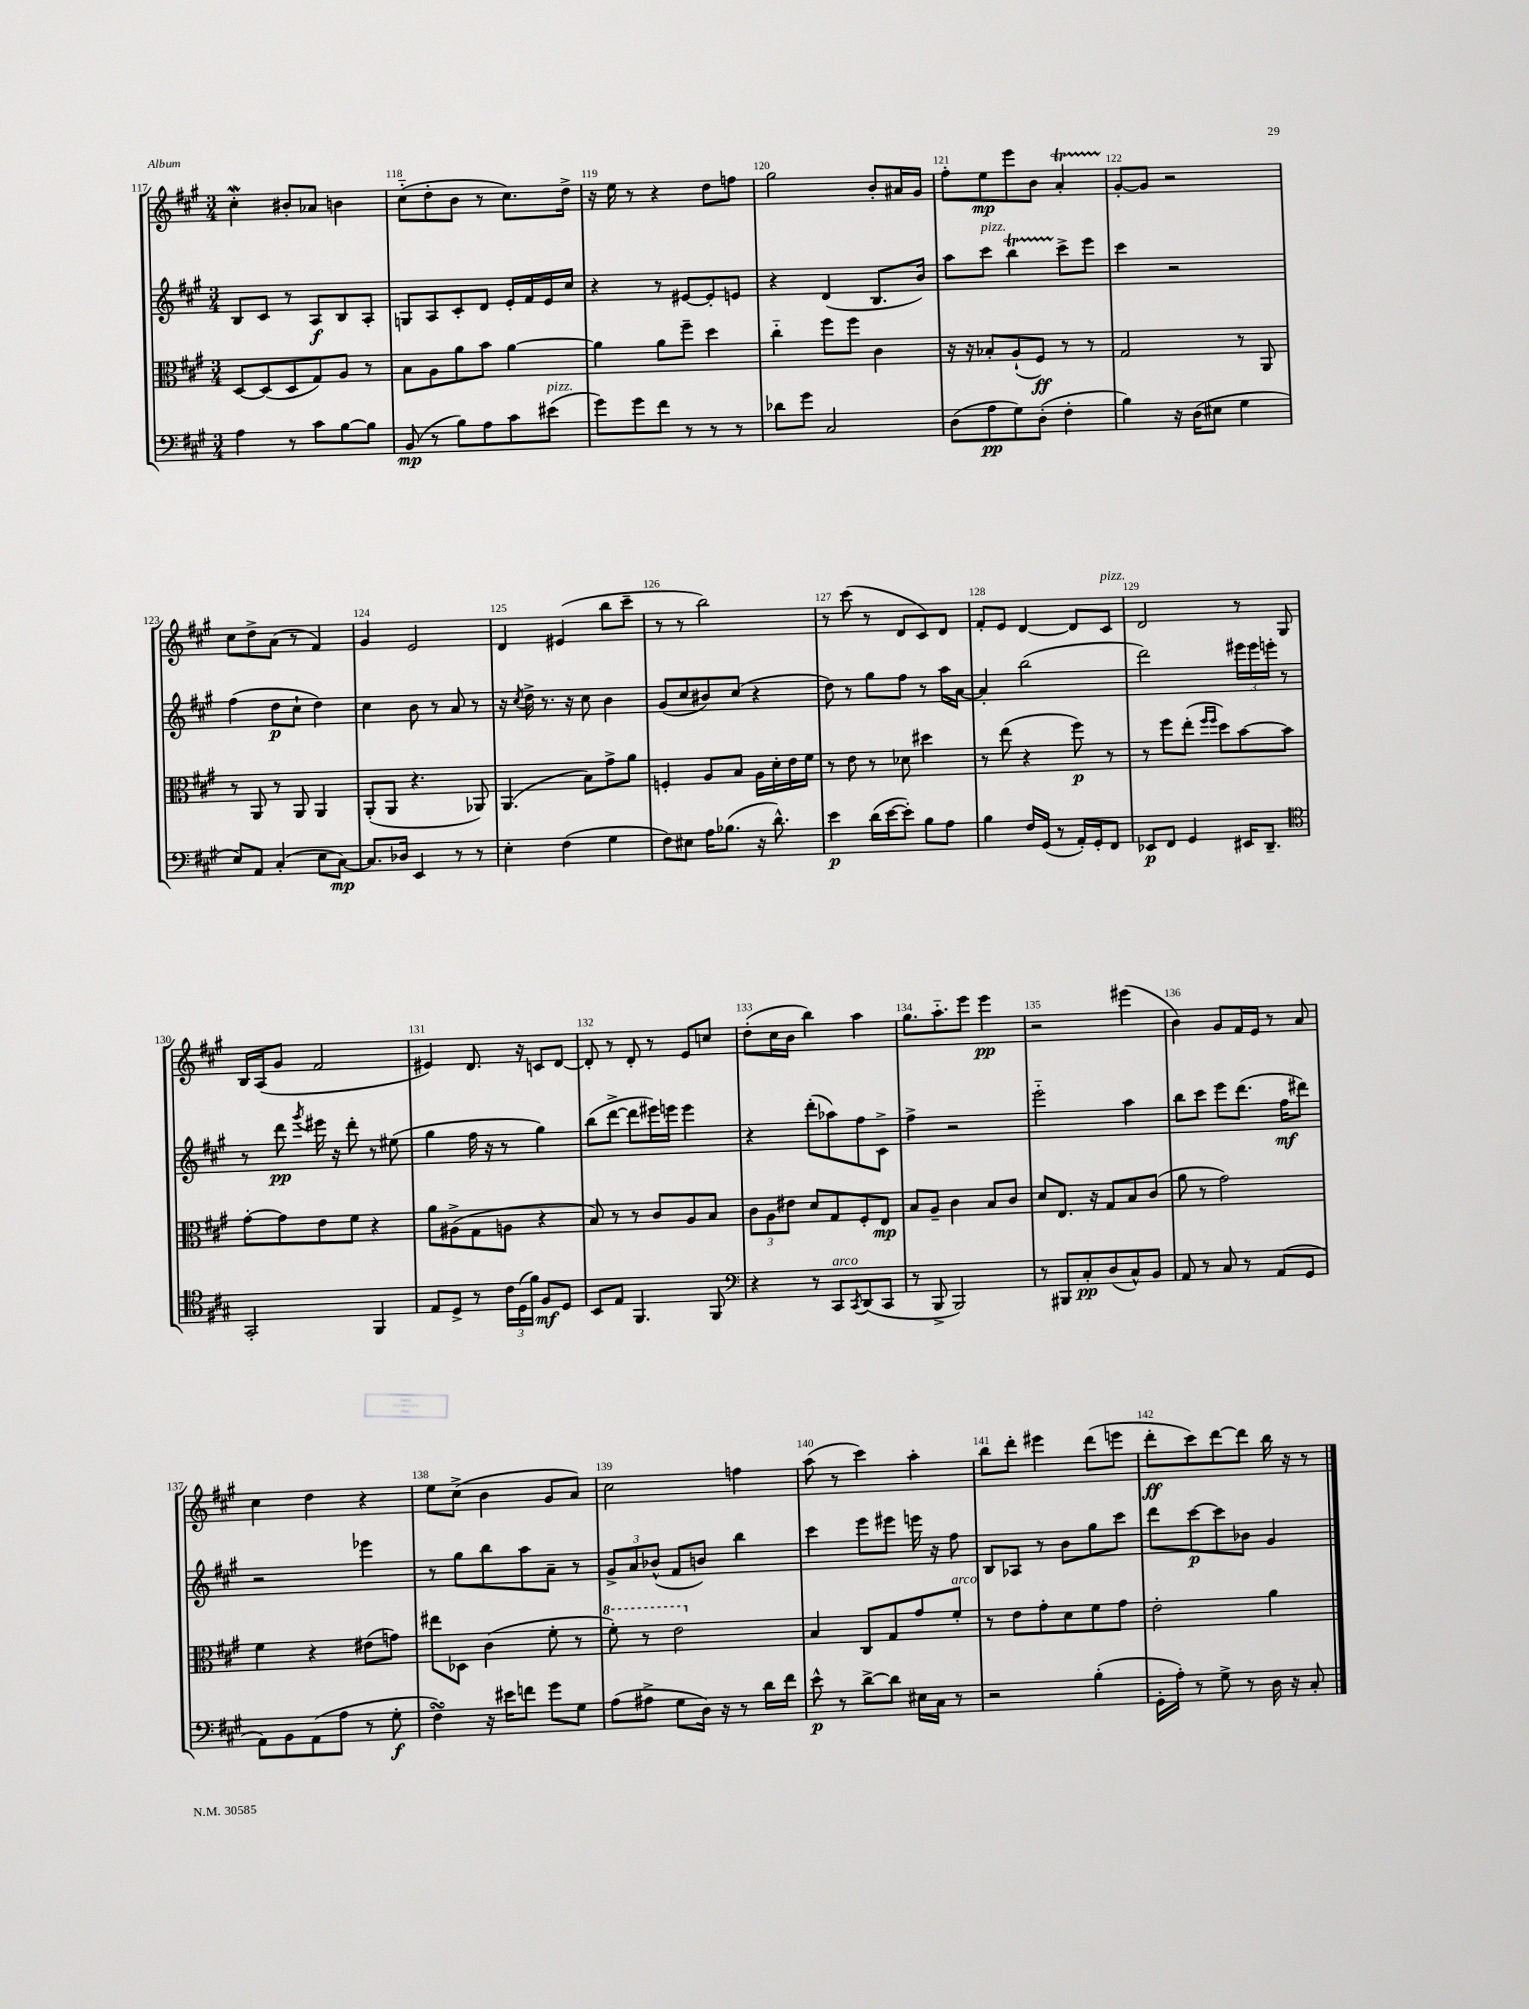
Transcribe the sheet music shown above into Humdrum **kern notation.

**kern	**dynam	**kern	**dynam	**kern	**dynam	**kern	**dynam
*part4	*part4	*part3	*part3	*part2	*part2	*part1	*part1
*staff4	*staff4	*staff3	*staff3	*staff2	*staff2	*staff1	*staff1
*clefF4	*	*clefC3	*	*clefG2	*	*clefG2	*
*k[f#c#g#]	*	*k[f#c#g#]	*	*k[f#c#g#]	*	*k[f#c#g#]	*
*M3/4	*	*M3/4	*	*M3/4	*	*M3/4	*
=117	=117	=117	=117	=117	=117	=117	=117
4A\	.	[8D/L	.	8B/L	.	4cc#W'\	.
.	.	(8D/]	.	8c#/J	.	.	.
8r	.	8D/	.	8r	.	8b#X'/L	.
8c#\L	.	8G#/)	.	8A/L	f	8a-X/J	.
[8B\	.	8A/J	.	8B/	.	4bn\	.
8B\J]	.	8r	.	8A'/J	.	.	.
=118	=118	=118	=118	=118	=118	=118	=118
(8BB/	mp	8B\L	.	8Gn/L	.	(8cc#\L	.
8r	.	8A\	.	8A/	.	8dd'\	.
8B\L)	.	8a\	.	8c#'/	.	8b\J	.
8A\	.	8b\J	.	8d/J	.	8r	.
8c#\	.	[4a\	.	16e'/LL	.	8.cc#\L)	.
.	.	.	.	16f#/	.	.	.
!LO:TX:a:i:t=pizz.	!	!	!	!	!	!	!
(8e#X\J	.	.	.	16e/	.	.	.
.	.	.	.	16cc#/JJ	.	16dd^\Jk	.
=119	=119	=119	=119	=119	=119	=119	=119
8g#\L)	.	4a\]	.	4r	.	16r	.
.	.	.	.	.	.	16ee\	.
8g#\	.	.	.	.	.	8r	.
8f#\J	.	8a\L	.	8r	.	4r	.
8r	.	8ff#~\J	.	[8e#X/L	.	.	.
8r	.	4dd\	.	8e#'/]	.	8dd\L	.
8r	.	.	.	8en/J	.	8ffn\J	.
=120	=120	=120	=120	=120	=120	=120	=120
8d-X\L	.	4cc#\	.	4r	.	2gg#\	.
8g#\J	.	.	.	.	.	.	.
2C#/	.	8ff#\L	.	(4d/	.	.	.
.	.	8ff#\J	.	.	.	.	.
.	.	4c#\	.	8.B/L	.	8b'/L	.
.	.	.	.	.	.	16a#X/L	.
.	.	.	.	16b/Jk)	.	16g#/JJ	.
=121	=121	=121	=121	=121	=121	=121	=121
(8D\L	.	16r	.	8aa\L	.	8ff#'\L	.
.	.	16r	.	.	.	.	.
!	!	!	!	!LO:TX:a:i:t=pizz.	!	!	!
8A\	pp	8B-X'/L	.	8ccc#\J	.	8ee\	mp
8G#\)	.	(8A`/	.	4bbT\	.	8eee\	.
(8D'\J	.	8F#/J)	ff	.	.	8b\J	.
4F#'\	.	8r	.	8ccc#^\L	.	4aT'/	.
.	.	8r	.	8eee\J	.	.	.
=122	=122	=122	=122	=122	=122	=122	=122
4B\)	.	2G#/	.	4ccc#\	.	[8g#'/L	.
.	.	.	.	.	.	8g#/J]	.
16r	.	.	.	2r	.	2r	.
(16D\KL	.	.	.	.	.	.	.
8E#X\J	.	.	.	.	.	.	.
4G#\	.	8r	.	.	.	.	.
.	.	8AA/	.	.	.	.	.
!!LO:LB:g=z
=123	=123	=123	=123	=123	=123	=123	=123
8E/L)	.	8r	.	(4ff#\	.	8cc#\L	.
8AA/J	.	8AA/	.	.	.	8dd^\	.
(4C#'/	.	8r	.	8dd\L	p	(8a\J	.
.	.	8AA/	.	8cc#`\J	.	8r	.
8E\L	.	4AA/	.	4dd\)	.	4f#/)	.
[8C#\J)	mp	.	.	.	.	.	.
=124	=124	=124	=124	=124	=124	=124	=124
8.C#/L]	.	(8AA'/L	.	4cc#\	.	4g#/	.
.	.	8AA/J	.	.	.	.	.
16D-X/Jk	.	.	.	.	.	.	.
4EE/	.	4.r	.	8b\	.	2e/	.
.	.	.	.	8r	.	.	.
8r	.	.	.	8a/	.	.	.
8r	.	8AA-X/)	.	8r	.	.	.
=125	=125	=125	=125	=125	=125	=125	=125
4E'\	.	(4.AA/	.	16r	.	4d/	.
.	.	.	.	8qcc#/	.	.	.
.	.	.	.	16dd^\	.	.	.
.	.	.	.	8.r	.	.	.
(4F#\	.	.	.	.	.	(4e#X/	.
.	.	.	.	16r	.	.	.
.	.	8B\L)	.	8cc#\	.	.	.
4G#\	.	8g#^\	.	4b\	.	8bb\L	.
.	.	8a\J	.	.	.	8ccc#~\J	.
=126	=126	=126	=126	=126	=126	=126	=126
8F#\L)	.	4Fn'/	.	(8g#/L	.	8r	.
8E#X\J	.	.	.	8cc#/	.	8r	.
16A\KL	.	8A/L	.	8b#X/)	.	2bb\)	.
(8.B-X\J	.	.	.	.	.	.	.
.	.	8B/J	.	(8cc#/J	.	.	.
16r	.	16A\LL	.	4r	.	.	.
8.d^^\)	.	16d'\	.	.	.	.	.
.	.	16e\	.	.	.	.	.
.	.	16f#\JJ	.	.	.	.	.
=127	=127	=127	=127	=127	=127	=127	=127
4e\	p	8r	.	8dd\)	.	8r	.
.	.	8e\	.	8r	.	(8ccc#\	.
(16d\LL	.	8r	.	8gg#\L	.	8r	.
[16e\J	.	.	.	.	.	.	.
8e'\J])	.	8d-X\	.	8ff#\J	.	8d/L	.
8B\L	.	4dd#X\	.	8r	.	8c#/)	.
8A\J	.	.	.	16aa\LL	.	8d/J	.
.	.	.	.	[16a\JJ	.	.	.
=128	=128	=128	=128	=128	=128	=128	=128
4B\	.	8r	.	4a'/]	.	8f#'/L	.
.	.	(8ee\	.	.	.	8e/J	.
16F#/LL	.	4r	.	(2bb\	.	[4d/	.
(16GG#/JJ	.	.	.	.	.	.	.
8r	.	.	.	.	.	.	.
16AA'/LL)	.	8ff#\)	p	.	.	8d/L]	.
16GG#'/J	.	.	.	.	.	.	.
!	!	!	!	!	!	!LO:TX:a:i:t=pizz.	!
8FF#/J	.	8r	.	.	.	8c#/J	.
=129	=129	=129	=129	=129	=129	=129	=129
8EE-X/L	p	8r	.	2ddd\)	.	2d/	.
8FF#/J	.	8ff#\L	.	.	.	.	.
4GG#/	.	(8ee'\J	.	.	.	.	.
.	.	16qqff#/LL	.	.	.	.	.
.	.	16qqff#/JJ	.	.	.	.	.
.	.	8dd\L)	.	.	.	.	.
16EE#X/KL	.	[8b\	.	24eee#X\LL	.	8r	.
.	.	.	.	24eee#\	.	.	.
8.DD~/J	.	.	.	.	.	.	.
.	.	.	.	24eeen'\JJ	.	.	.
.	.	8b\J]	.	8r	.	8G#/	.
!!LO:LB:g=z
=130	=130	=130	=130	=130	=130	=130	=130
*clefC4	*	*	*	*	*	*	*
2GG#'/	.	[8g#'\L	.	8r	.	16B/LL	.
.	.	.	.	.	.	(16A/J	.
.	.	8g#\]	.	8ddd\	pp	8g#/J	.
.	.	.	.	8qggg#/	.	.	.
.	.	8e\	.	16eee#X\	.	2f#/	.
.	.	.	.	16r	.	.	.
.	.	8f#\J	.	8ddd'\	.	.	.
4FF#/	.	4r	.	8r	.	.	.
.	.	.	.	(8ee#X\	.	.	.
=131	=131	=131	=131	=131	=131	=131	=131
8E/L	.	8a\L	.	4gg#\	.	4e#X/)	.
8D^/J	.	(8A#X^\	.	.	.	.	.
8r	.	8G#\	.	16ff#\	.	8.d/	.
.	.	.	.	16r	.	.	.
24c#\LL	.	8An\J	.	8r	.	.	.
(24D\	.	.	.	.	.	.	.
.	.	.	.	.	.	16r	.
24f#\JJ)	.	.	.	.	.	.	.
8F#/L	mf	4r	.	4gg#\)	.	8cn/L	.
8D/J	.	.	.	.	.	[8d/J	.
=132	=132	=132	=132	=132	=132	=132	=132
8BB/L	.	8B/)	.	(8bb\L	.	8d'/]	.
8E/J	.	8r	.	[8ddd^\J	.	8r	.
4.FF#/	.	8r	.	8ddd\L]	.	8d'/	.
.	.	8c#/L	.	16eee#X\L)	.	8r	.
.	.	.	.	16eeen\JJ	.	.	.
.	.	8A/	.	4eee\	.	8e/L	.
8FF#/	.	8B/J	.	.	.	8ccn/J	.
=133	=133	=133	=133	=133	=133	=133	=133
*clefF4	*	*	*	*	*	*	*
4r	.	12c#\L	.	4r	.	(8dd'\L	.
.	.	12A\	.	.	.	.	.
.	.	.	.	.	.	16cc#\L	.
.	.	12e#X\J	.	.	.	.	.
.	.	.	.	.	.	16b\JJ	.
8r	.	8d/L	.	(8ddd'\L	.	4bb\)	.
!LO:TX:a:i:t=arco	!	!	!	!	!	!	!
8CC#/L	.	8G#/	.	8aa-X\)	.	.	.
8qCC#/	.	.	.	.	.	.	.
(8DD/	.	8F#'/	.	8ff#\	.	4aa\	.
8CC#/J	.	8E/J	mp	8c#^\J	.	.	.
=134	=134	=134	=134	=134	=134	=134	=134
8r	.	8B/L	.	4ff#^\	.	8.gg#\L	.
8BBB^/	.	8A~/J	.	.	.	.	.
.	.	.	.	.	.	8.aa\	.
2BBB/)	.	4c#\	.	2r	.	.	.
.	.	.	.	.	.	8eee\J	.
.	.	8B/L	.	.	.	4eee\	pp
.	.	8c#/J	.	.	.	.	.
=135	=135	=135	=135	=135	=135	=135	=135
8r	.	8d/L	.	2eee\	.	2r	.
8BBB#X/L	.	8.E/J	.	.	.	.	.
8C#'/	pp	.	.	.	.	.	.
.	.	16r	.	.	.	.	.
(8D/	.	8G#/L	.	.	.	.	.
8C#^^/)	.	8B/	.	4aa\	.	(4eee#X\	.
8BB/J	.	(8c#/J	.	.	.	.	.
=136	=136	=136	=136	=136	=136	=136	=136
8AA/	.	8a\	.	8bb\L	.	4b\)	.
8r	.	8r	.	8ccc#\J	.	.	.
8C#/	.	2g#\)	.	8eee\L	.	8g#/L	.
8r	.	.	.	(8.ddd\J	.	16f#/L	.
.	.	.	.	.	.	16e/JJ	.
(8AA/L	.	.	.	.	.	8r	.
.	.	.	.	16ff#\KL	mf	.	.
8GG#/J	.	.	.	8ddd#X\J)	.	8a/	.
!!LO:LB:g=z
=137	=137	=137	=137	=137	=137	=137	=137
8AA\L)	.	4f#\	.	2r	.	4cc#\	.
8BB\	.	.	.	.	.	.	.
(8AA\	.	4r	.	.	.	4dd\	.
8A\J	.	.	.	.	.	.	.
8r	.	(8e#X\L	.	4eee-X\	.	4r	.
8G#'\	f	8gn\J)	.	.	.	.	.
=138	=138	=138	=138	=138	=138	=138	=138
4F#sSSS\)	.	8ee#X\L	.	8r	.	8ee\L	.
.	.	8D-X\J	.	8gg#\L	.	(8cc#^\J	.
16r	.	(4c#\	.	8bb\	.	4b\	.
16e#X\KL	.	.	.	.	.	.	.
8fn\J	.	.	.	8aa\	.	.	.
8g#\L	.	8f#'\	.	8a~\J	.	8g#/L	.
8G#\J	.	8r	.	8r	.	8a/J)	.
=139	=139	=139	=139	=139	=139	=139	=139
*	*	*8va	*	*	*	*	*
(8A\L	.	8ff#'\)	.	12g#^/L	.	2cc#\	.
.	.	.	.	12a/	.	.	.
8A#X^\J	.	8r	.	.	.	.	.
.	.	.	.	(12b-X^^/J	.	.	.
8G#\L	.	2ee\	.	8f#/L	.	.	.
16D\Jk)	.	.	.	8bn/J)	.	.	.
16r	.	.	.	.	.	.	.
8r	.	.	.	4bb\	.	4ffn\	.
16d\LL	.	.	.	.	.	.	.
16f#\JJ	.	.	.	.	.	.	.
=140	=140	=140	=140	=140	=140	=140	=140
*	*	*X8va	*	*	*	*	*
8e^^\	p	4B/	.	4ccc#\	.	(8aa\	.
8r	.	.	.	.	.	8r	.
[8d^\L	.	8C#/L	.	8eee\L	.	4ccc#\)	.
8d\J]	.	8G#/	.	8eee#X\J	.	.	.
16E#X\LL	.	8g#/	.	16eeen\	.	4aa'\	.
16C#\JJ	.	.	.	16r	.	.	.
!	!	!LO:TX:a:i:t=arco	!	!	!	!	!
8r	.	8f#'/J	.	8ff#\	.	.	.
=141	=141	=141	=141	=141	=141	=141	=141
2r	.	8r	.	8B/L	.	8bb\L	.
.	.	8e\L	.	8A-X/J	.	8ddd'\J	.
.	.	8g#'\	.	8r	.	4eee#X\	.
.	.	8d\	.	8b\L	.	.	.
(4B'\	.	8f#\	.	8gg#\	.	(8ddd\L	.
.	.	8g#\J	.	8ccc#\J	.	8eeen\J	.
=142	=142	=142	=142	=142	=142	=142	=142
16GG#'\LL	.	2e'\	.	8ddd\L	.	8ddd'\L	ff
16A'\JJ)	.	.	.	.	.	.	.
8r	.	.	.	[8ccc#\	p	8ccc#\)	.
8G#^\	.	.	.	8ccc#\]	.	[8ddd\	.
8r	.	.	.	8b-X\J	.	8ddd\J]	.
16D\	.	4a\	.	4g#/	.	16bb\	.
16r	.	.	.	.	.	16r	.
8C#'/	.	.	.	.	.	8r	.
==	==	==	==	==	==	==	==
*-	*-	*-	*-	*-	*-	*-	*-
